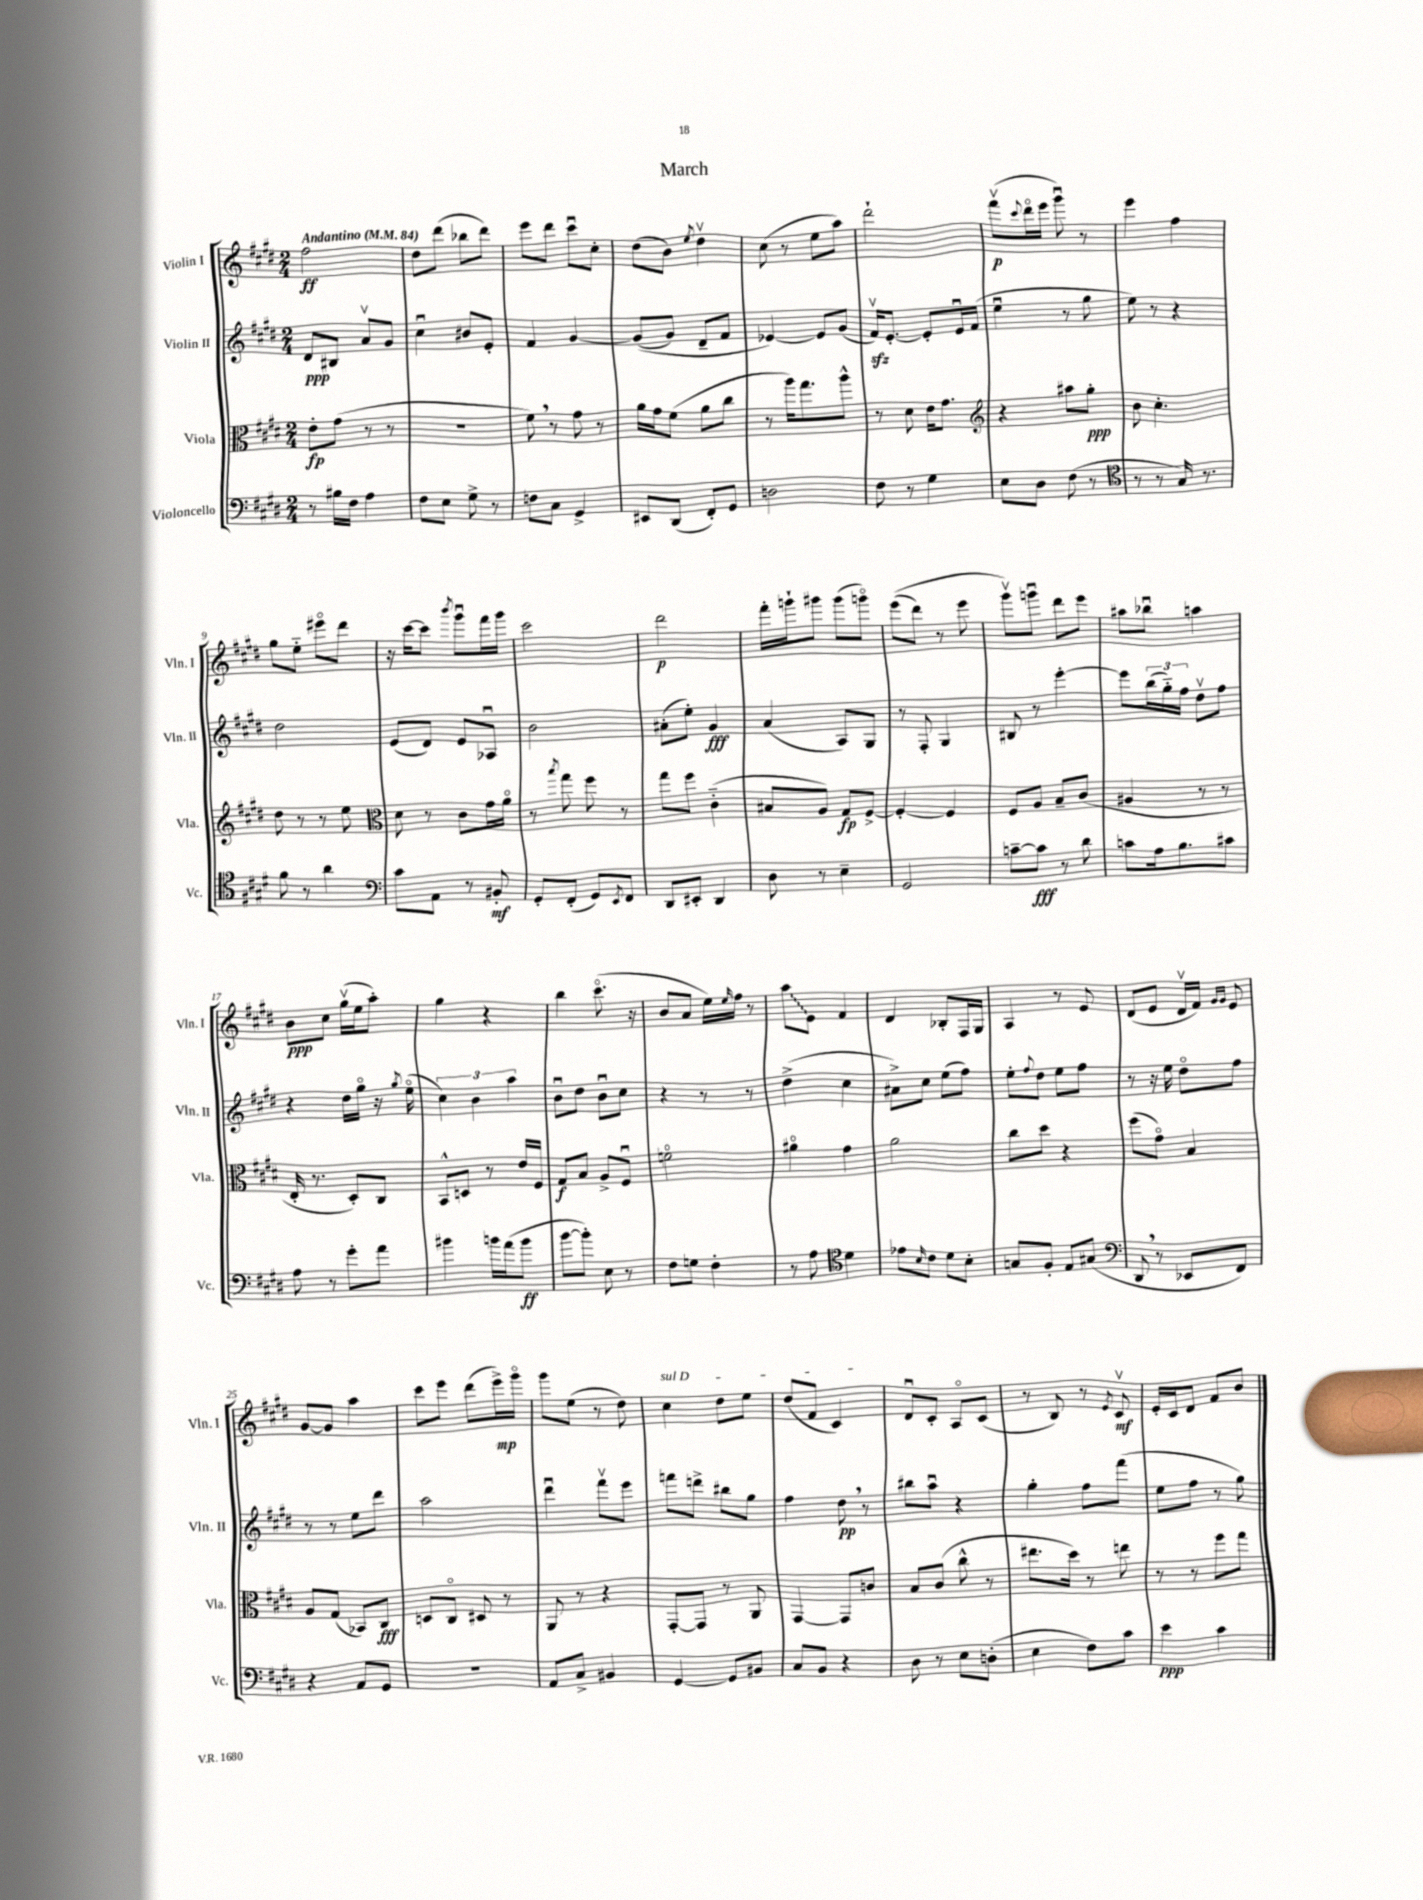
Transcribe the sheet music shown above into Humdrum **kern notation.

**kern	**kern	**kern	**kern
*staff4	*staff3	*staff2	*staff1
*clefF4	*clefC3	*clefG2	*clefG2
*k[f#c#g#d#]	*k[f#c#g#d#]	*k[f#c#g#d#]	*k[f#c#g#d#]
*M2/4	*M2/4	*M2/4	*M2/4
*MM84	*MM84	*MM84	*MM84
8r	8e'\L	8d#/L	2ff#\
16B#\LL	(8g#\J	8B#/J	.
16F#\JJ	.	.	.
4A\	8r	8av/L	.
.	8r	8g#/J	.
=	=	=	=
8F#\L	2r	4cc#u\	8dd#\L
8E\J	.	.	(8ddd#\J
8G#^\	.	8b#/L	8bb-\L
8r	.	8e'/J	8ddd#\J)
=	=	=	=
8F\L	8f#\)	4f#/	8eee\L
8C#\J	8r	.	8ddd#\J
4GG#^/	8g#\	[4g#/	8ccc#u\L
.	8r	.	8cc#'\J
=	=	=	=
8EE#/L	16a\LL	&((8g#/]L	(8dd#\L
.	16g#\J	.	.
(8DD#/J	(8f#\J	8g#/J)	8b\J)
.	.	.	8qee/
8FF#'/L)	8a\L	8d#~/L	4dd#v\
8GG#/J	8cc#\J	8f#/J	.
=	=	=	=
2D\	8r	[4e-/&)	(8cc#\
.	16aa\LK)	.	8r
.	8.gg#\	.	.
.	.	8e-/]L	8ee\L
.	8aa^^\J	(8g#/J	8aa\J)
=	=	=	=
8F#\	8r	16f#v/LK)	2ddd#`\
.	.	[8.e'/J	.
8r	8d#\	.	.
4G#\	16e\LK	8e'/]L	.
.	8.g#\J	.	.
.	.	16eu/L	.
.	.	(16f#/JJ	.
=	=	=	=
*	*clefG2	*	*
8E\L	4r	4eeu\	(8fff#v\L
.	.	.	8qqccc#/
8D#\J	.	.	16ddd#o\L
.	.	.	16eee\JJ
(8F#\	8aa#\L	8r	8ggg#u\)
8r	8gg#'\J	8gg#\	8r
=	=	=	=
*clefC4	*	*	*
8r	8b\	8ee\)	4eee\
8r	4.cc#'\	8r	.
16G#/)	.	4r	4ff#\
8.r	.	.	.
=	=	=	=
8f#\	8dd#\	2dd#\	8gg#\L
8r	8r	.	8ee'~\J
4a\	8r	.	8eee#o\L
.	8ee\	.	8ddd#\J
=	=	=	=
*clefF4	*clefC3	*	*
8c#\L	8d#\	(8e/L	16r
.	.	.	[16ccc#\LK
8AA\J	8r	8d#/J)	8ccc#\]J
.	.	.	8qbbb/
8r	8c#\L	8e/L	8ggg#u\L
8BB#'/	16g#\L	8A-u/J	16fff#\L
.	16ao\JJ	.	16ggg#\JJ
=	=	=	=
8GG#'/L	8r	2b\	2ccc#\
.	8qbb/	.	.
(8FF#'/J	8gg#\	.	.
8GG#/L)	8ff#\	.	.
8qEE/	.	.	.
8FF#/J	8r	.	.
=	=	=	=
8DD#/L	8gg#\L	(8a#'\L	2ddd#\
8EE#'/J	8ff#\J	8ee'\J)	.
4DD#/	(4c#'~\	4g#/	.
=	=	=	=
8D#\	8B#/L	(4a/	16fff#'\LL
.	.	.	16ggg`\J
8r	8A/J)	.	8ggg#\J
4E~\	8G#/L	8A/L)	(8ggg#\L
.	[8F#^/J	8G#/J	8gggo\J)
=	=	=	=
2GG#/	4F#'/_	8r	&((8eee\L
.	.	8F#'/	8ddd#\J)
.	4F#/]	4G#/	8r
.	.	.	8eee\
=	=	=	=
[8c~\L	8F#/L	8B#/	8ggg#v\L&)
8c\]J	8A/J	8r	8gggu\J
8r	8B~/L	[4eee'\	8ddd#\L
8d#\	(8c#/J	.	8eee\J
=	=	=	=
8c\L	4A#/	8eee\]L	8aa#\L
16A\k	.	(24bb\L	8bb-u\J
.	.	24gg#'~\)	.
8.B\	.	.	.
.	.	24ff#\JJ	.
.	8r	8dd#v\L	4aa\
8c#\J	8r	8ff#\J	.
=	=	=	=
8A\	16E'/	4r	8b\L
.	8.r	.	.
8r	.	.	8cc#\J
8g#'\L	8D#'/L)	16dd#\LL	(16gg#v\LL
.	.	16gg#o\JJ	16ee\J
8a\J	8C#/J	16r	8aa'\J)
.	.	8qgg#/	.
.	.	(16eeo\	.
=	=	=	=
4b#\	8BB^^/L	6cc#\)	4gg#\
.	8D/J	.	.
.	.	6b\	.
16b\LL	8r	.	4r
(16a\J	.	.	.
.	.	6aa\	.
8b\J	16e/LL	.	.
.	16F#/JJ	.	.
=	=	=	=
[8b\L	8G#/L	8bu\L	4bb\
8b'\]J)	8B/J	8dd#\J	.
8E\	8A^/L	8bu\L	(8.ccc#o\
8r	8F#u/J	8cc#\J	.
.	.	.	16r
=	=	=	=
8F#\L	2fo\	4r	8b/L
8G\J	.	.	8a/J
4F#'\	.	8r	16ee\LL)
.	.	.	16qqee/
.	.	.	16ff#\JJ
.	.	8r	8r
=	=	=	=
8r	4a#o\	(4dd#^\	8aa\L
8A\	.	.	8e\J
*clefC4	*	*	*
4d#\	4g#\	4cc#\	4f#/
=	=	=	=
8e-\L	2a\	8a#^\L)	4d#/
16qqB/	.	.	.
8c#\J	.	8cc#\J	.
8d#\L	.	(8ee\L	8B-'/L
8B'\J	.	8ff#\J)	16F#/L
.	.	.	16G#/JJ
=	=	=	=
8G/L	8cc#\L	8ee'\L	4A/
.	.	8qqff#/	.
8F#'/J	8dd#\J	8dd#\J	.
8E/L	4r	8ee\L	8r
(8G#/J	.	8ff#\J	8e/
=	=	=	=
*clefF4	*	*	*
8DD#/	(8ff#\L	8r	(8d#/L
8r	8g#o\J)	16r	8e/J
.	.	16ee\	.
8EE-/L	4B/	8dd#o\L	16d#v/LL
.	.	.	16f#/JJ)
.	.	.	16qqg#/LL
.	.	.	16qqg#/JJ
8FF#/J)	.	8ff#\J	8e/
=	=	=	=
4r	8A/L	8r	[8g#/L
.	(8G#/J	8r	8g#/]J
8AA/L	8BB-/L)	8ee\L	4aa\
8GG#/J	8C#/J	8ddd#\J	.
=	=	=	=
2r	8D/L	2aa\	8ccc#\L
.	8C#o/J	.	8eee\J
.	8D#/	.	(8ddd#\L
.	8r	.	16eee^\L)
.	.	.	16ggg#o\JJ
=	=	=	=
8AA/L	8AA/	4ddd#u\	8ggg#\L
8C#^/J	8r	.	(8ee\J
4BB#/	4r	8fff#v\L	8r
.	.	8eee\J	8dd#\)
=	=	=	=
[4GG#/	[8GG#'/L	8fff\L	4cc#\
.	8GG#/]J	8ddd^\J	.
8GG#/]L	8r	8bb#\L	8dd#\L
8BB#/J	8AA/	8gg#\J	8ee\J
=	=	=	=
8C#/L	[4GG#/	4ff#\	(8dd#/L
8BB/J	.	.	8f#/J
4r	8GG#/]L	8dd#\	4c#/)
.	8c/J	8r	.
=	=	=	=
8D#\	8B/L	8bb#\L	8d#u/L
8r	(8c#/J	8aau\J	8c#'/J
8E\L	8cc#^^\	4r	8Ao/L
(8D'\J	8r	.	(8c#/J
=	=	=	=
4E\	8.ee#\L	4gg#'\	8r
.	.	.	8B/)
.	16dd#\Jk)	.	.
8F#\L)	8r	8ff#\L	8r
.	.	.	8qe/
8c#\J	8ee\	(8fff#\J	8c#v/
=	=	=	=
4e\	8r	8ee\L	16e'/LL
.	.	.	16c#/J
.	8r	8ff#\J	8d#/J
4c#\	8ff#\L	8r	8f#/L
.	8gg#\J	8gg#\)	8b/J
==	==	==	==
*-	*-	*-	*-
